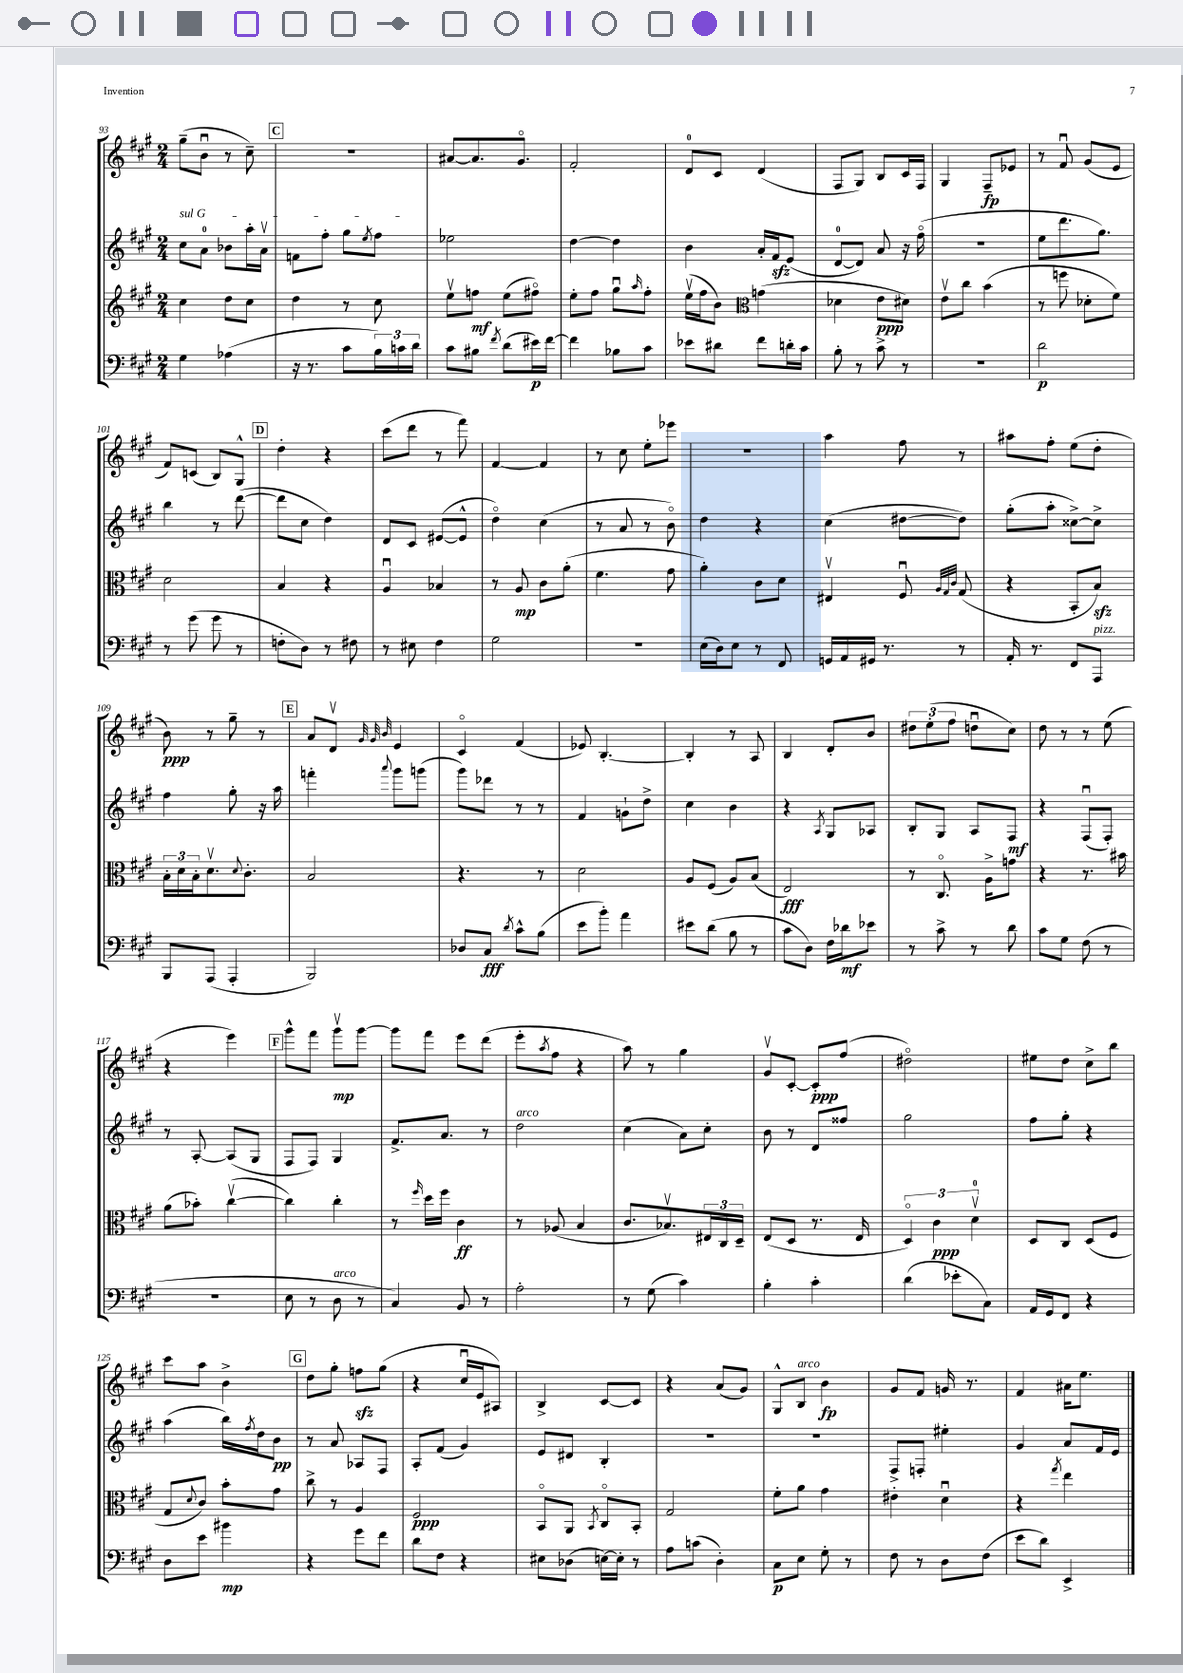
<<
\new StaffGroup <<
\new Staff = "s0" {
    \clef treble \key a \major \numericTimeSignature \time 2/4
    gis''8--( b'8\downbow r8 cis''8--) |
    \mark \markup { \box "C" } R2 |
    ais'8~ ais'8. gis'8.\flageolet |
    fis'2-. |
    d'8-0 cis'8 d'4( |
    fis8 gis8) b8 cis'16 fis16 |
    gis4 fis8--\fp ees'8 |
    r8 fis'8\downbow gis'8( e'8 |
    fis'8) c'8( b8) gis8-^ |
    \mark \markup { \box "D" } d''4-. r4 |
    cis'''8( d'''8 r8 fis'''8) |
    fis'4~ fis'4 |
    r8 cis''8 e''8-. ees'''8 |
    R2 |
    a''4 fis''8 r8 |
    ais''8 fis''8-. e''8( d''8-. |
    b'8\ppp) r8 gis''8-- r8 |
    \mark \markup { \box "E" } a'8 d'8\upbow \grace { gis'32 gis'32 b'32 } e'4 |
    cis'4\flageolet fis'4( |
    ees'8) b4.~-. |
    b4-. r8 a8 |
    b4 d'8-. b'8 |
    \tuplet 3/2 { dis''8 e''8-.( fis''8 } d''8\downbow cis''8) |
    d''8 r8 r8 e''8( |
    r4 e'''4) |
    \mark \markup { \box "F" } gis'''8-^ fis'''8 gis'''8\upbow\mp gis'''8~ |
    gis'''8 fis'''8 e'''8 d'''8( |
    e'''8-. \acciaccatura { a''8 } fis''8 r4 |
    a''8) r8 gis''4 |
    gis'8\upbow cis'8~-. cis'8-.\ppp fis''8( |
    dis''2\flageolet) |
    eis''8 d''8 cis''8-> b''8 |
    cis'''8 a''8 b'4-> |
    \mark \markup { \box "G" } d''8 gis''8-. f''8\sfz gis''8( |
    r4 cis''16\downbow e'16 ais8) |
    b4-> cis'8~ cis'8 |
    r4 a'8( gis'8) |
    gis8-^ b8^\markup { \italic "arco" } b'4\fp |
    gis'8 fis'8 g'16 r8. |
    fis'4 ais'16 e''8. \bar "|." |
}
\new Staff = "s1" {
    \clef treble \key a \major \numericTimeSignature \time 2/4
    \once \override TextSpanner.bound-details.left.text = \markup { \italic "sul G" } cis''8\startTextSpan a'8-0 bes'8 a''16-. a'16\upbow |
    \mark \markup { \box "C" } f'8 fis''8-. gis''8 \acciaccatura { e''8 } fis''8\stopTextSpan |
    ees''2 |
    d''4~ d''4 |
    b'4 a'16-. fis'16\sfz e'8( |
    d'8-0~ d'8) a'8 r16 fis''16\flageolet( |
    R2 |
    e''8 d'''8. gis''8.) |
    b''4 r8 d'''8~( |
    \mark \markup { \box "D" } d'''8 cis''8 d''4) |
    d'8 cis'8 eis'8~( eis'8-^ |
    d''4\flageolet) cis''4( |
    r8 a'8 r8 b'8\flageolet) |
    d''4 r4 |
    cis''4( dis''8~ dis''8) |
    gis''8-.( a''8-. cisis''8~->) cisis''8-> |
    fis''4 gis''8-. r16 a''16 |
    \mark \markup { \box "E" } f'''4-. \appoggiatura { a'''8 } gis'''8 g'''8( |
    gis'''8) des'''8 r8 r8 |
    fis'4 g'8-! d''8-> |
    cis''4 b'4 |
    r4 \acciaccatura { a8 } gis8 aes8 |
    b8-. gis8 a8 fis8\mf |
    r4 fis8\downbow( fis8-.) |
    r8 a8~-. a8( gis8 |
    \mark \markup { \box "F" } fis8 fis8) gis4 |
    fis'8.-> a'8. r8 |
    d''2^\markup { \italic "arco" } |
    cis''4( a'8) cis''8-. |
    b'8 r8 d'8 fisis''8 |
    gis''2 |
    fis''8 gis''8-. r4 |
    a''4( b''16) \acciaccatura { fis''8 } d''16 b'8\pp |
    \mark \markup { \box "G" } r8 a'8 aes8 fis8 |
    a8-. fis'8( gis'4) |
    e'8 dis'8 b4-. |
    R2 |
    R2 |
    fis8-> f8-. eis''4-. |
    gis'4 a'8 fis'16 e'16 \bar "|." |
}
\new Staff = "s2" {
    \clef treble \key a \major \numericTimeSignature \time 2/4
    cis''4 d''8 cis''8 |
    \mark \markup { \box "C" } d''4 r8 cis''8 |
    e''8\upbow f''8\mf e''8( fis''8\flageolet) |
    e''8-. fis''8 gis''8\downbow \grace { a''16 } fis''8-. |
    e''16\upbow( fis''16 b'8) \clef alto g'4( |
    des'4 e'8\ppp dis'8) |
    e'8\upbow cis''8 b'4( |
    r8 f''8 des'8-. fis'8) |
    d'2 |
    \mark \markup { \box "D" } b4 r4 |
    a4\downbow bes4 |
    r8 a8\mp cis'8 a'8-.( |
    fis'4. gis'8 |
    a'4-.) cis'8 d'8 |
    eis4\upbow fis8\downbow \grace { a32 gis32 cis'32 } gis8( |
    r4 b,8-. b8\sfz) |
    \tuplet 3/2 { b16-. d'16 b16-. } d'8.\upbow \appoggiatura { d'8 } cis'8.-. |
    \mark \markup { \box "E" } b2 |
    r4. r8 |
    d'2 |
    a8 fis8( a8) b8( |
    e2\fff) |
    r8 cis8.\flageolet a16-> g'8 |
    r4 r8. bis'16 |
    a'8( bes'8-.) cis''4~\upbow( |
    \mark \markup { \box "F" } cis''4) cis''4-. |
    r8 \grace { fis''16 } d''16 fis''16 cis'4\ff |
    r8 aes8( b4 |
    cis'8. bes8.\upbow) \tuplet 3/2 { eis16 cis16 d16-- } |
    e8( d8 r8. e16 |
    \tuplet 3/2 { d4\flageolet) cis'4\ppp d'4-0\upbow } |
    d8 cis8 d8( fis8 |
    gis8 \appoggiatura { d'8 } cis'8) b'8-. gis'8 |
    \mark \markup { \box "G" } cis''8-> r8 a4 |
    fis2\ppp |
    b,8\flageolet a,8 \acciaccatura { b,8 } cis8\flageolet b,8-. |
    gis2 |
    fis'8-. a'8 gis'4 |
    eis'4-. d'4\downbow |
    r4 \acciaccatura { gis''8 } e''4 \bar "|." |
}
\new Staff = "s3" {
    \clef bass \key a \major \numericTimeSignature \time 2/4
    gis4 aes4( |
    \mark \markup { \box "C" } r16 r8. cis'8 \tuplet 3/2 { b16) c'16 d'16 } |
    cis'8 bis8 \acciaccatura { fis'8 } d'8( eis'16\p) fis'16~ |
    fis'4 bes8 cis'8 |
    ees'8 dis'8 fis'8 d'16-. cis'16 |
    b8-. r8 cis'8-> r8 |
    R2 |
    d'2\p |
    r8 gis'8( gis'8 r8 |
    \mark \markup { \box "D" } f8-. d8) r8 fis8 |
    r8 eis8 fis4 |
    gis2 |
    R2 |
    e16( d16) e8 r8 fis,8 |
    g,16 a,16 gis,16 r8. r8 |
    a,16-. r8. fis,8 a,,8^\markup { \italic "pizz." } |
    b,,8 a,,8( a,,4-. |
    \mark \markup { \box "E" } b,,2) |
    des8 cis8\fff \acciaccatura { d'8 } cis'8-^ b8( |
    e'8 b'8-.) a'4 |
    eis'8 d'8( b8 r8 |
    cis'8 d8) fis16 des'16\mf ees'8 |
    r8 cis'8-> r8 d'8 |
    cis'8 gis8 fis8( r8 |
    R2 |
    \mark \markup { \box "F" } e8 r8 d8^\markup { \italic "arco" } r8 |
    cis4) b,8 r8 |
    a2-. |
    r8 gis8( cis'4) |
    b4-. cis'4-. |
    d'4( ees'8-. cis8) |
    a,16 gis,16 fis,8 r4 |
    d8 e'8 bis'4\mp |
    \mark \markup { \box "G" } r4 gis'8 fis'8 |
    d'8 fis8 r4 |
    eis8 des8( e16~) e16-. r8 |
    a8 c'8( d4-.) |
    cis8\p e8 gis8-. r8 |
    fis8 r8 d8 fis8( |
    e'8 d'8) e,4-> \bar "|." |
}
>>
>>
\layout { \context { \Score currentBarNumber = #93 } }
